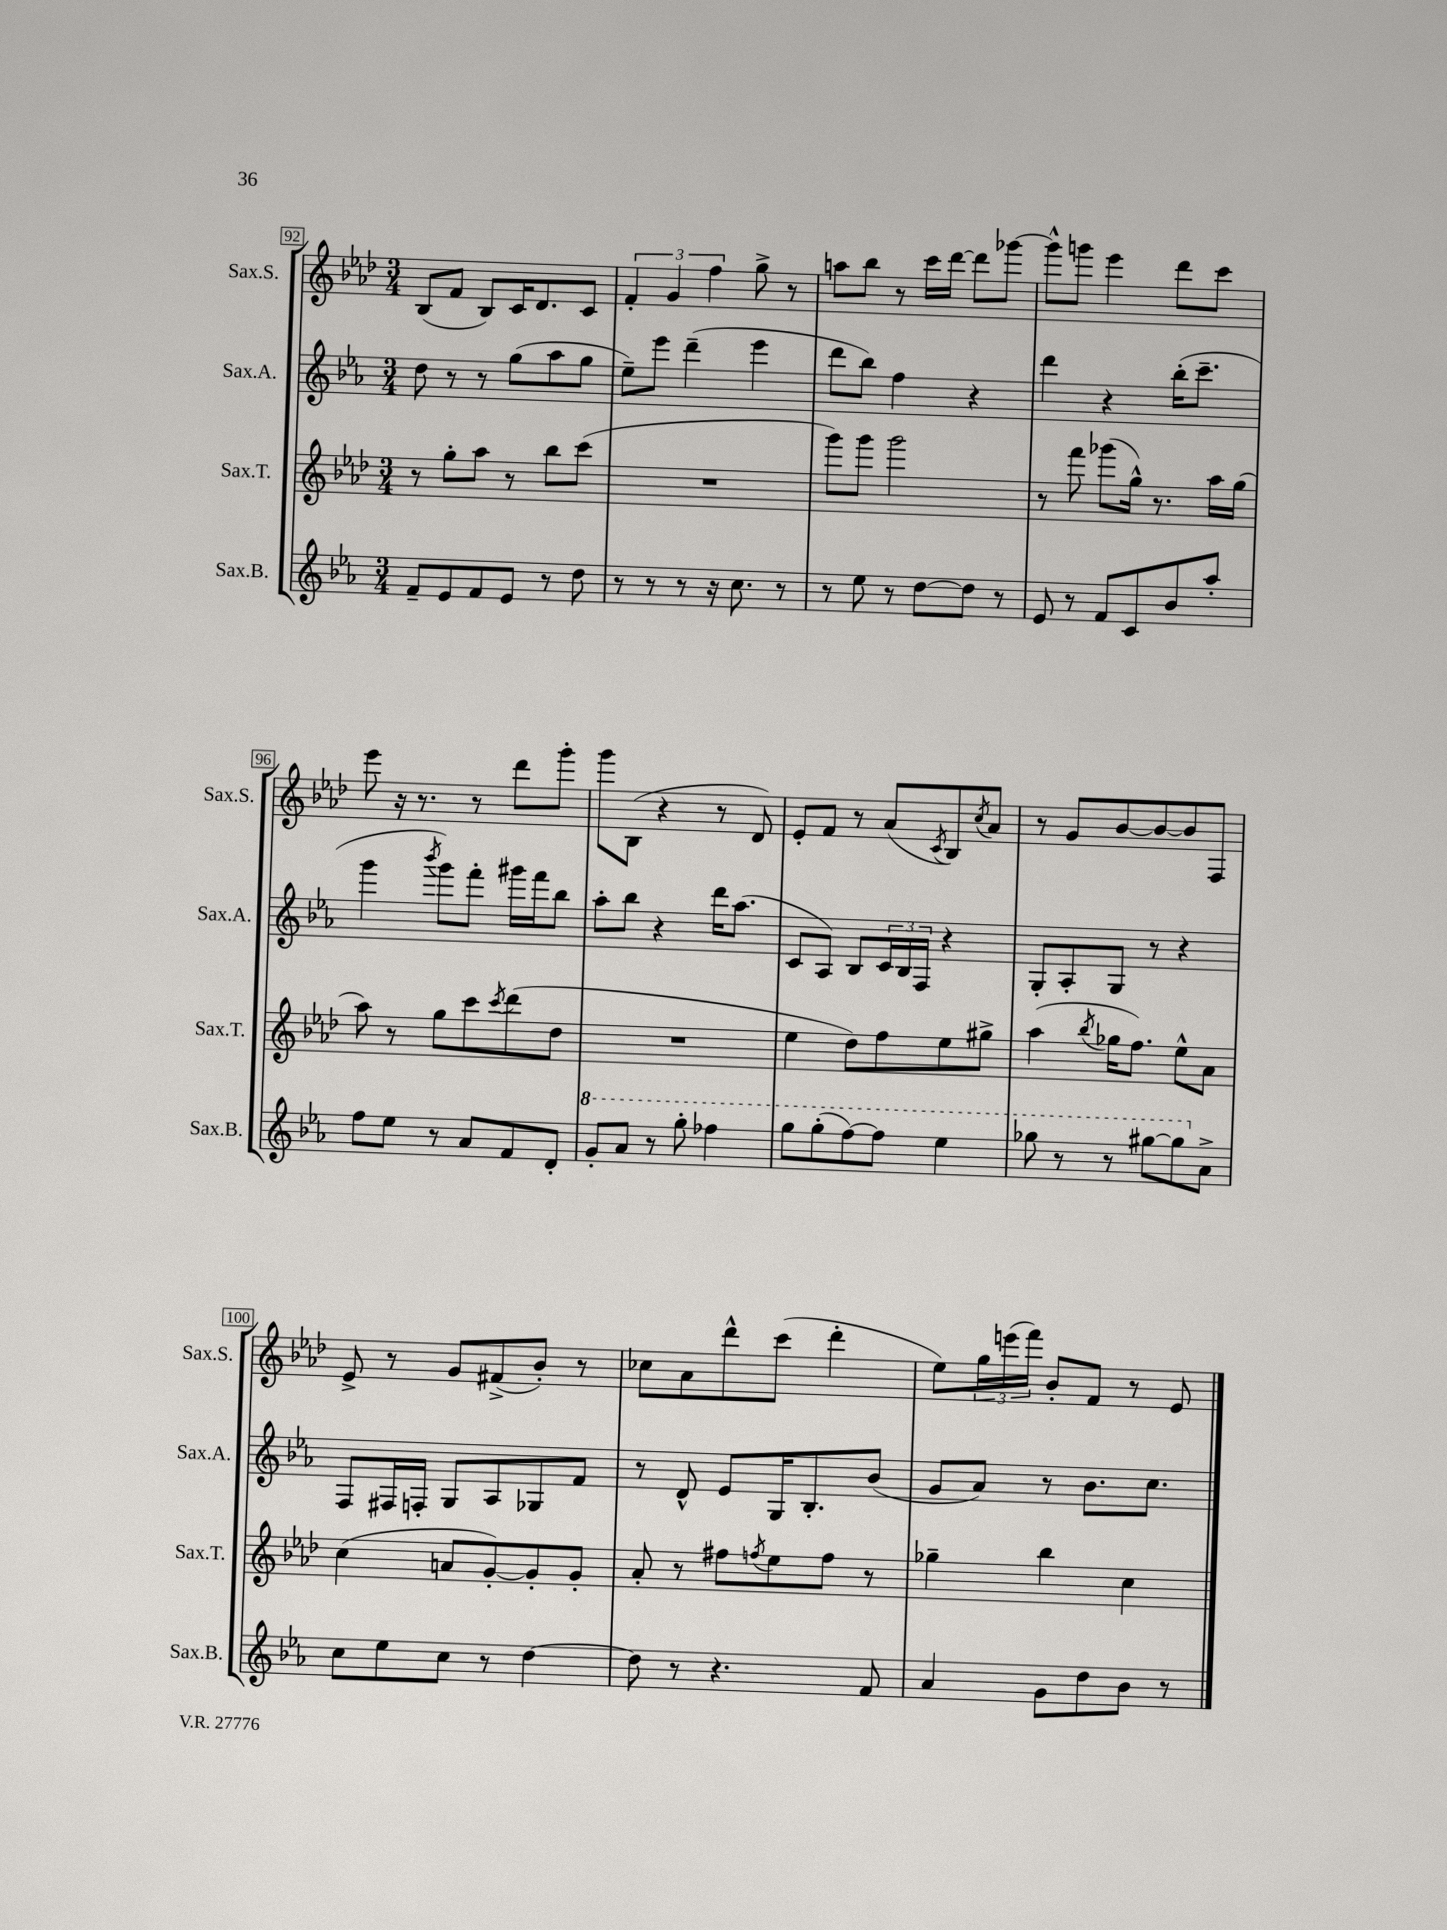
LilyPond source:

<<
\new StaffGroup <<
\new Staff = "s0" \with { instrumentName = "Sax.S." shortInstrumentName = "Sax.S." } {
    \clef treble \key aes \major \numericTimeSignature \time 3/4
    bes8( f'8 bes8) c'16 des'8. c'8 |
    \tuplet 3/2 { f'4-. g'4 f''4 } g''8-> r8 |
    a''8 bes''8 r8 c'''16 des'''16~ des'''8 ges'''8~ |
    ges'''8-^ g'''8 ees'''4 des'''8 c'''8 |
    ees'''8 r16 r8. r8 des'''8 g'''8-. |
    g'''8 bes8( r4 r8 des'8) |
    ees'8-. f'8 r8 aes'8( \acciaccatura { c'8 } bes8) \acciaccatura { c''8 } aes'8 |
    r8 g'8 bes'8~ bes'8~ bes'8 f8 |
    ees'8-> r8 g'8 fis'8->( bes'8-.) r8 |
    ces''8 aes'8 des'''8-^ c'''8( des'''4-. |
    ees''8) \tuplet 3/2 { g''16 e'''16( f'''16) } bes'8-. f'8 r8 ees'8 \bar "|." |
}
\new Staff = "s1" \with { instrumentName = "Sax.A." shortInstrumentName = "Sax.A." } {
    \clef treble \key ees \major \numericTimeSignature \time 3/4
    d''8 r8 r8 g''8( aes''8 g''8 |
    ees''8--) ees'''8 d'''4--( ees'''4 |
    d'''8 bes''8) f''4 r4 |
    d'''4 r4 bes''16-.( c'''8.-- |
    g'''4 \acciaccatura { bes'''8 } g'''8) f'''8-. gis'''16 f'''16 bes''8 |
    aes''8-. bes''8 r4 d'''16 aes''8.( |
    c'8 aes8) bes8 \tuplet 3/2 { c'16 bes16 f16 } r4 |
    g8-. aes8-. g8 r8 r4 |
    f8 fis16 f16-. g8 aes8 ges8 f'8 |
    r8 d'8-^ ees'8 g16 bes8.-. bes'8( |
    g'8 aes'8) r8 bes'8. c''8. \bar "|." |
}
\new Staff = "s2" \with { instrumentName = "Sax.T." shortInstrumentName = "Sax.T." } {
    \clef treble \key aes \major \numericTimeSignature \time 3/4
    r8 g''8-. aes''8 r8 bes''8 c'''8( |
    R2. |
    g'''8) g'''8 g'''2 |
    r8 f'''8 ges'''8( g''16-^) r8. aes''16 g''16( |
    aes''8) r8 g''8 c'''8 \acciaccatura { c'''8 } des'''8( des''8 |
    R2. |
    ees''4 des''8) f''8 ees''8 gis''8-> |
    aes''4( \acciaccatura { bes''8 } ges''16 f''8.) ees''8-^ aes'8 |
    c''4( a'8 g'8~-.) g'8-. g'8-. |
    aes'8-. r8 fis''8 \acciaccatura { f''8 } ees''8 f''8 r8 |
    ges''4-- bes''4 c''4 \bar "|." |
}
\new Staff = "s3" \with { instrumentName = "Sax.B." shortInstrumentName = "Sax.B." } {
    \clef treble \key ees \major \numericTimeSignature \time 3/4
    f'8-- ees'8 f'8 ees'8 r8 d''8 |
    r8 r8 r8 r16 c''8. r8 |
    r8 ees''8 r8 d''8~ d''8 r8 |
    ees'8 r8 f'8 c'8 bes'8 aes''8-. |
    f''8 ees''8 r8 aes'8 f'8 d'8-. |
    \ottava #1 g''8-. aes''8 r8 g'''8-. fes'''4 |
    g'''8 g'''8-.( f'''8~) f'''8 ees'''4 |
    ges'''8 r8 r8 gis'''8~ gis'''8 \ottava #0 aes'8-> |
    c''8 ees''8 c''8 r8 d''4~ |
    d''8 r8 r4. f'8 |
    aes'4 g'8 d''8 bes'8 r8 \bar "|." |
}
>>
>>
\layout { \context { \Score currentBarNumber = #92 \override BarNumber.stencil = #(make-stencil-boxer 0.1 0.3 ly:text-interface::print) } }
